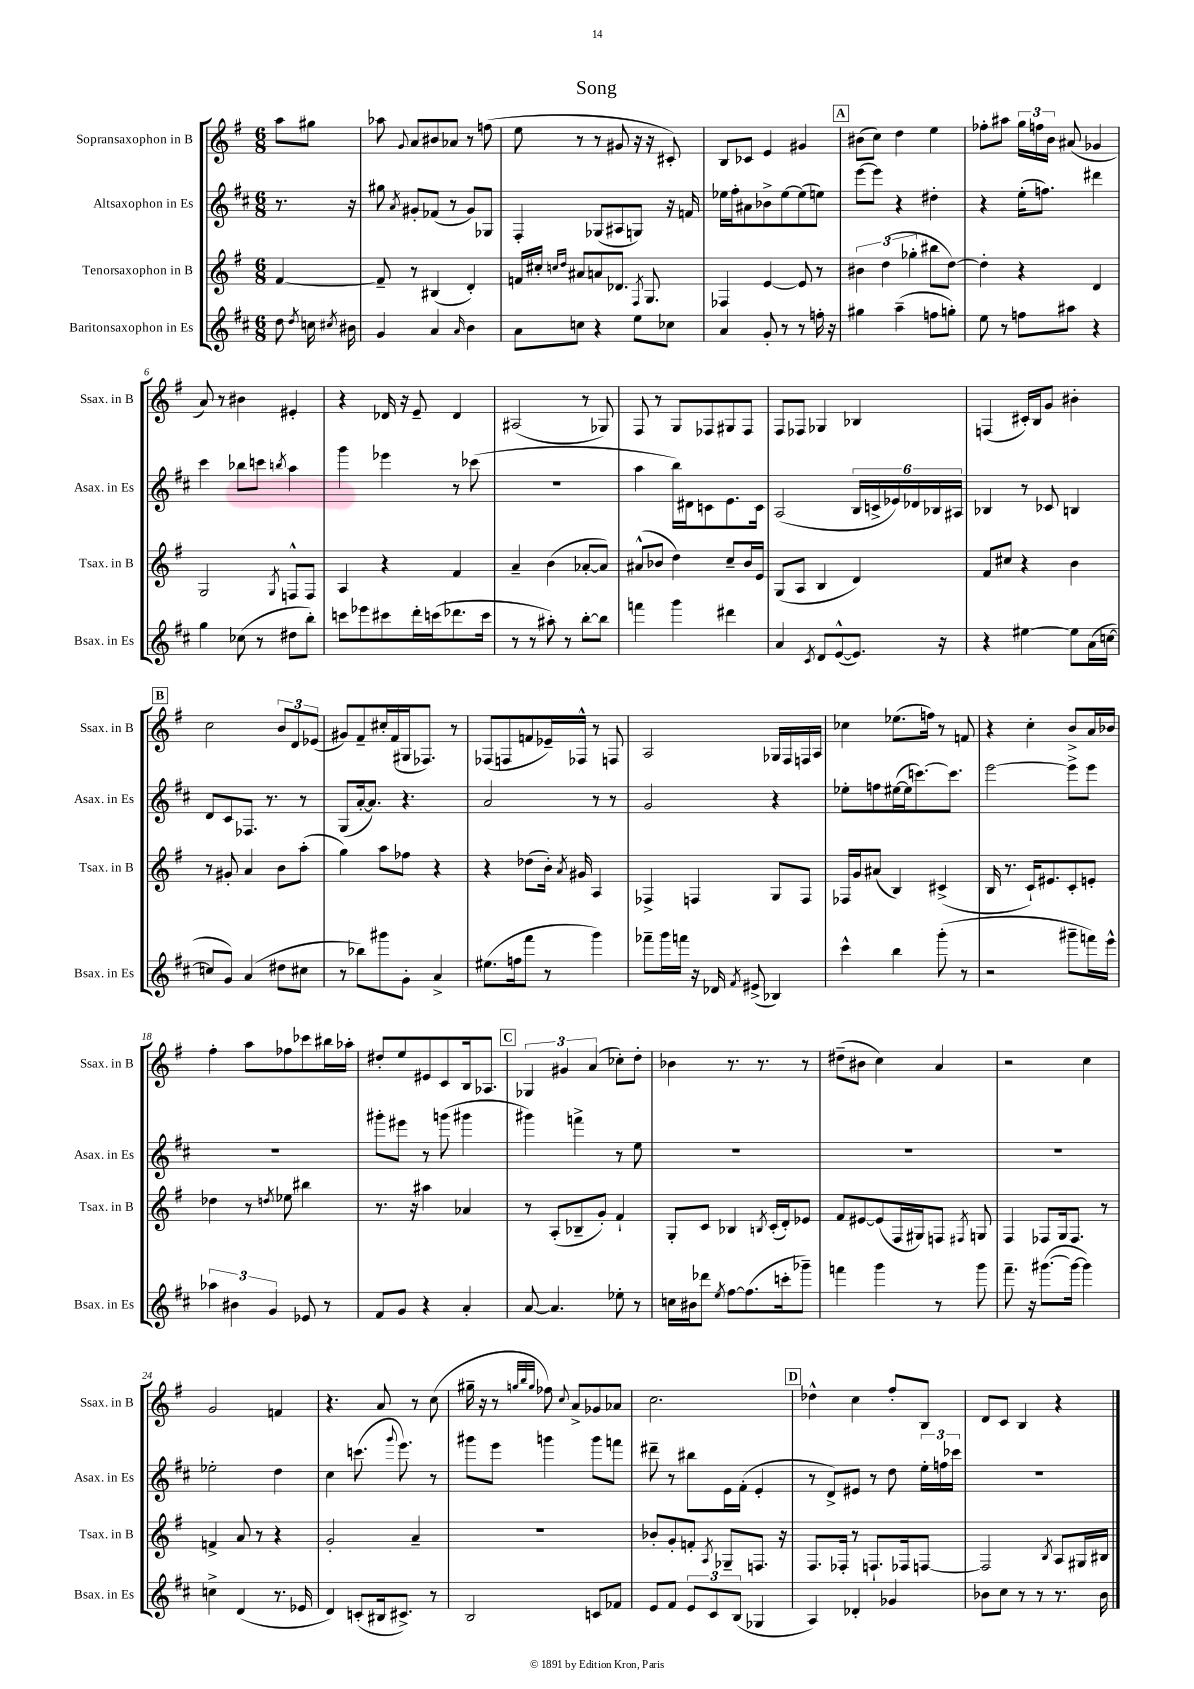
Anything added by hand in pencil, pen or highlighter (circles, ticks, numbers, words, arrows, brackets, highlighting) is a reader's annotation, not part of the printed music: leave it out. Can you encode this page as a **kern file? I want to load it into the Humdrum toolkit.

**kern	**kern	**kern	**kern
*staff4	*staff3	*staff2	*staff1
*clefG2	*clefG2	*clefG2	*clefG2
*k[f#c#]	*k[f#]	*k[f#c#]	*k[f#]
*M6/8	*M6/8	*M6/8	*M6/8
8dd	[4f#	8.r	8aa
8qdd	.	.	.
16cc	.	.	8gg#
8qcc#	.	.	.
16b#	.	16r	.
=	=	=	=
4g	8f#~]	8gg#	8aa-
.	.	8qa	8qqg
.	8r	8g#'	8a
4a	(4B#	(8f-	8b#
.	.	8r	8a-
16qqa	.	.	.
4b	4d')	8g#)	8r
.	.	8G-	(8ff
=	=	=	=
8a	16f	4F#'	8ee
.	16cc#'	.	.
.	16qqcc	.	.
.	16qqdd	.	.
8cc	8a#	.	8r
4r	8a	(8G-	8r
.	8.d-	8A#	8g#
8ee	.	8G)	16r
.	8qF#	.	.
.	8.G	.	16r
8cc-	.	16r	8c#')
.	.	16f	.
=	=	=	=
4a	4F-	16ee-	8B
.	.	16ff#'	.
.	.	8a#	8c-
8g'	[4e	8b-^	4e
8r	.	[8ee-	.
8r	8e]	(8ee-]	4g#
16ff'	8r	8ee)	.
16r	.	.	.
=	=	=	=
4gg#	6b#	[8eee	(8b#
.	.	8eee]	8cc)
.	(6dd	.	.
(4aa~	.	4r	4dd
.	6gg-'	.	.
8ff	8bb#	4dd#'	4ee
8gg')	[8dd)	.	.
=	=	=	=
8ee	4dd']	4r	8ff-'
8r	.	.	8aa#
8ff	4r	(16ee'	24gg
.	.	.	24ff
.	.	8.ff)	.
.	.	.	24b
8aa#	.	.	(8a#
4r	4d	4ddd#	4g-
=	=	=	=
4gg	2G	4ccc#	8a)
.	.	.	8r
(8cc-	.	8bb-	4b#
8r	.	8ccc	.
.	8qG	8qbb	.
8dd#	8F^^	4aa	4e#'
8bb')	8F	.	.
=	=	=	=
8ccc	4A	4ggg	4r
8eee-	.	.	.
8ccc#	4r	4eee-	16d-
.	.	.	16r
16ddd'	.	.	8e~
(16ccc	.	.	.
8.ddd-	4f#	8r	4d-
.	.	(8ccc-	.
16ccc	.	.	.
=	=	=	=
8r	4a~	2.r	(2A#
8r	.	.	.
8aa#')	(4b	.	.
8r	.	.	.
[8bb'	[8a-'	.	8r
8bb]	8a-])	.	8G-)
=	=	=	=
4fff	(8a#^^	4aa	8F#
.	8b-	.	8r
4ggg	4dd)	16bb)	8G
.	.	16d#	.
.	.	8c	8F-
4ddd#	8cc~	8.e	8G#
.	16b-	.	8F-
.	16e	16c	.
=	=	=	=
4a	(8G	(2A	8F#
.	8A	.	8F-
8qc#	.	.	.
8d	4B	.	4G-
([8e^^	.	.	.
8.e])	4d)	24B	4B-
.	.	24c^	.
.	.	24e-)	.
.	.	24d-	.
.	.	24B-	.
16r	.	.	.
.	.	24A#	.
=	=	=	=
4r	8f#	4B-	(4F
.	8cc#	.	.
[4ee#	4r	8r	16c#')
.	.	.	16B
.	.	8c-	8g
8ee#]	4b	4B	4b#'
(16a	.	.	.
[16cc	.	.	.
=	=	=	=
8cc]	8r	8d	2cc
8g)	8g#'	8c#	.
(4a	4a	8.F-	.
.	.	8.r	.
8dd#	8b	.	12b
.	.	.	12d
8cc#	(8aa'	8r	.
.	.	.	(12e-
=	=	=	=
8r	4gg)	(8G	8g#)
8bb-)	.	[16a'	8f#~
.	.	8.a])	.
8ggg#	8aa	.	16cc#'
.	.	.	(16f#
8g'	8ff-	4.r	16G#
.	.	.	8.F-)
4a^	4r	.	.
.	.	.	8r
=	=	=	=
(8.ee#	4r	2a	(8F-
.	.	.	8F
16ff	.	.	.
8fff#	(8dd-	.	8f
8r	16b')	.	16e-~)
.	8qa	.	.
.	16g#	.	16F-^^
4ggg)	4A	8r	8r
.	.	8r	8F
=	=	=	=
8fff-~	4F-^	2g	2A
16ggg	.	.	.
16fff	.	.	.
16r	4F	.	.
16d-	.	.	.
8qf#	.	.	.
(8e#^	.	.	.
4B-)	8G	4r	16G-
.	.	.	16F#
.	8F	.	16F
.	.	.	16A
=	=	=	=
4ccc#^^	16F-	8ee-'	4cc-
.	16g	.	.
.	(8a#	8ff	.
4bb	4B)	([16ee#	(8.ee-
.	.	16ee#]	.
.	.	[8.ccc)	.
.	.	.	16ff)
(8ggg'	(4c#^	.	8r
.	.	8.ccc]	.
8r	.	.	8f
=	=	=	=
2r	16B	[2eee	4r
.	8.r	.	.
.	16c`)	.	4cc'
.	8.e#	.	.
8ggg#~	8c'	8eee^]	8b^
16fff)	8e'	8eee	16a
16eee^^	.	.	16b-
=	=	=	=
6aa-	4dd-	2.r	4ff#'
6b#	.	.	.
.	8r	.	8aa
6g	.	.	.
.	8qdd	.	.
.	8ee-	.	8ff-
8e-	4bb#	.	8ccc-
8r	.	.	16bb#
.	.	.	16aa-'
=	=	=	=
8f#	8.r	8ggg#'	8dd#'
8g	.	8eee#	8ee
.	16r	.	.
4r	4aa#	8r	8e#
.	.	(8ggg	8c
4a'	4a-	4ggg#	16B
.	.	.	8.A-
=	=	=	=
[8a	8r	4ggg#)	6G-
4.a]	(8A'	.	.
.	.	.	6g#
.	8B-~	4fff^	.
.	.	.	(6a
.	8g')	.	.
8ee-'	4f#`	8r	8cc-')
8r	.	8ee	8dd'
=	=	=	=
16cc	8G'	2.r	4b-
16b#	.	.	.
8ddd-	8c	.	.
8qee	.	.	.
[8ff#	4B-	.	8.r
(8.ff#]	.	.	.
.	.	.	8.r
.	8qB	.	.
.	(16c'	.	.
16ccc'	16d')	.	.
8ggg-~)	8e-	.	8r
=	=	=	=
4fff	8f#	2.r	(8dd#~
.	[8e#	.	8b#
4ggg	(8e#]	.	4cc)
.	16F#	.	.
.	16G#)	.	.
8r	8F	.	4a
.	8qF#	.	.
8ggg	8G	.	.
=	=	=	=
8.fff#~	4F#	2.r	2r
16r	.	.	.
([8.ggg#	8F-	.	.
.	16G	.	.
16ggg#_	8.F-	.	.
4ggg#])	.	.	4cc
.	8r	.	.
=	=	=	=
4cc^	4f^	2ee-'	2g
(4d	8a	.	.
.	8r	.	.
8.r	4r	4dd	4f
16e-	.	.	.
=	=	=	=
4d)	2g'	4cc#	4.r
(8c'	.	(8.ccc	.
16B#	.	.	8a
.	.	8qqggg	.
8.c#^)	.	8.eee)	.
.	4a~	.	8r
8r	.	8r	(8cc
=	=	=	=
2B	2.r	8ggg#	16gg#~
.	.	.	16r
.	.	8eee	8r
.	.	.	32qqgg
.	.	.	32qqbb
.	.	.	32qqgg
.	.	4ggg	8ff-)
.	.	.	8qqcc
.	.	.	8a^
8c	.	8ggg	8g-
8f-	.	8fff	8a-
=	=	=	=
8e	8b-'	8ddd#~	2.cc
8f#	8g'	8r	.
12e	8f'	8bb#	.
12c#	.	.	.
.	8qA	.	.
.	8G-~	16e	.
(12B	.	.	.
.	.	(16f#'	.
4G-	8.F	4e'	.
.	16r	.	.
=	=	=	=
4A)	8.F#	8r	4dd-^^
.	.	8d^)	.
.	16F-'	.	.
4d-'	8r	8e#	4cc
.	8.F`	8r	.
4g-	.	8dd	8ff#'
.	16F-	.	.
.	[8F	24ee'	8B
.	.	24ff	.
.	.	24ccc-	.
=	=	=	=
8b-	2F]	2.r	8d
8cc#	.	.	8c
8r	.	.	4B
8r	.	.	.
.	8qB	.	.
8.r	8A	.	4r
.	16G#	.	.
16b-	16B#	.	.
==	==	==	==
*-	*-	*-	*-
